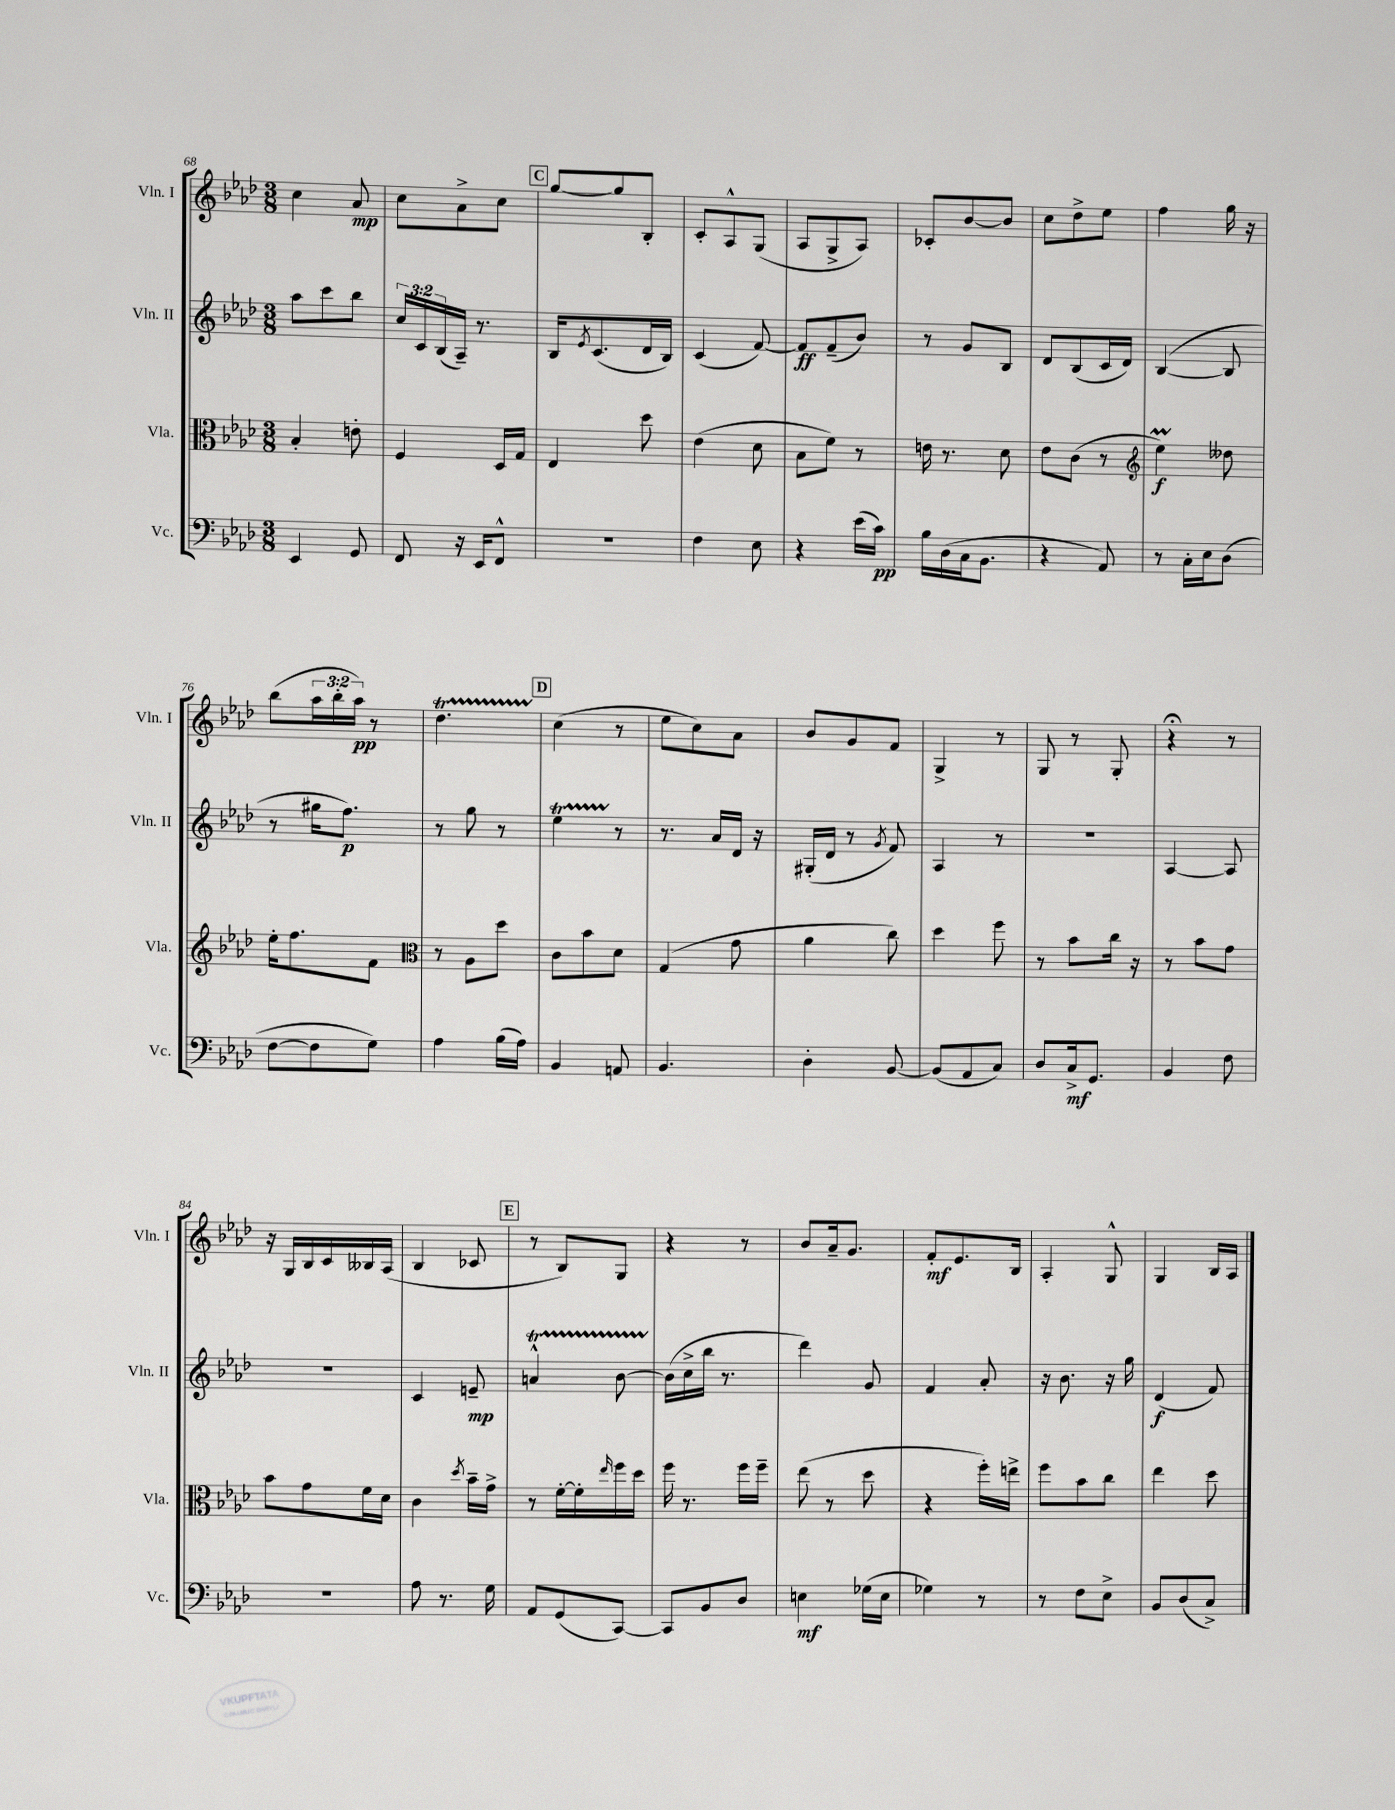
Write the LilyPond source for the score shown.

<<
\new StaffGroup <<
\new Staff = "s0" \with { instrumentName = "Vln. I" shortInstrumentName = "Vln. I" } {
    \clef treble \key aes \major \numericTimeSignature \time 3/8 \override Staff.TupletNumber.text = #tuplet-number::calc-fraction-text
    c''4 aes'8\mp |
    c''8 aes'8-> c''8 |
    \mark \markup { \box "C" } g''8~ g''8 bes8-. |
    c'8-. aes8-^ g8( |
    aes8 g8-> aes8) |
    ces'8-. bes'8~ bes'8 |
    c''8 des''8-> ees''8 |
    f''4 g''16 r16 |
    bes''8( \tuplet 3/2 { aes''16 bes''16-. aes''16\pp) } r8 |
    des''4.\startTrillSpan |
    \mark \markup { \box "D" } c''4\stopTrillSpan( r8 |
    ees''8 c''8) aes'8 |
    bes'8 g'8 f'8 |
    g4-> r8 |
    g8 r8 g8-. |
    r4\fermata r8 |
    r16 g16 bes16 c'16 beses16 aes16( |
    bes4 ces'8 |
    \mark \markup { \box "E" } r8 bes8) g8 |
    r4 r8 |
    bes'8 aes'16-- g'8. |
    f'8-.\mf ees'8. bes16 |
    aes4-. g8-^ |
    g4 bes16 aes16 \bar "|." |
}
\new Staff = "s1" \with { instrumentName = "Vln. II" shortInstrumentName = "Vln. II" } {
    \clef treble \key aes \major \numericTimeSignature \time 3/8 \override Staff.TupletNumber.text = #tuplet-number::calc-fraction-text
    aes''8 c'''8 bes''8 |
    \tuplet 3/2 { c''16 c'16 bes16( } aes16--) r8. |
    \mark \markup { \box "C" } bes16 \acciaccatura { ees'8 } c'8.( des'16 bes16) |
    c'4( f'8~) |
    f'8\ff f'8--( bes'8) |
    r8 g'8 bes8 |
    des'8 bes8( c'16 des'16) |
    bes4~( bes8 |
    r8 gis''16 f''8.\p) |
    r8 g''8 r8 |
    \mark \markup { \box "D" } ees''4\startTrillSpan r8\stopTrillSpan |
    r8. aes'16 des'16 r16 |
    gis16-.( des'16 r8 \acciaccatura { g'8 } f'8) |
    aes4 r8 |
    R4. |
    aes4~ aes8 |
    R4. |
    c'4 e'8--\mp |
    \mark \markup { \box "E" } a'4-^\startTrillSpan bes'8~ |
    bes'16\stopTrillSpan( c''16-> bes''16 r8. |
    des'''4) g'8 |
    f'4 aes'8-. |
    r16 bes'8. r16 g''16 |
    des'4\f( f'8) \bar "|." |
}
\new Staff = "s2" \with { instrumentName = "Vla." shortInstrumentName = "Vla." } {
    \clef alto \key aes \major \numericTimeSignature \time 3/8
    bes4-. e'8-. |
    f4 des16 g16 |
    \mark \markup { \box "C" } ees4 des''8 |
    ees'4( des'8 |
    bes8 f'8) r8 |
    e'16 r8. des'8 |
    ees'8 c'8( r8 |
    \clef treble ees''4\prall\f) deses''8 |
    ees''16-. f''8. f'8 |
    \clef alto r8 aes8 des''8 |
    \mark \markup { \box "D" } c'8 bes'8 des'8 |
    g4( g'8 |
    aes'4 c''8) |
    des''4 f''8 |
    r8 bes'8 c''16 r16 |
    r8 bes'8 g'8 |
    bes'8 g'8 f'16 des'16 |
    c'4 \acciaccatura { des''8 } bes'16-- g'16-> |
    \mark \markup { \box "E" } r8 f'16~-. f'16-. \grace { ees''16 } f''16 des''16 |
    f''16 r8. f''16 f''16-- |
    ees''8( r8 des''8 |
    r4 f''16-.) e''16-> |
    f''8 bes'8 c''8 |
    ees''4 des''8 \bar "|." |
}
\new Staff = "s3" \with { instrumentName = "Vc." shortInstrumentName = "Vc." } {
    \clef bass \key aes \major \numericTimeSignature \time 3/8
    ees,4 g,8 |
    f,8 r16 ees,16 f,8-^ |
    \mark \markup { \box "C" } R4. |
    f4 ees8 |
    r4 ees'16( c'16\pp) |
    bes16 des16( c16 bes,8. |
    r4 aes,8) |
    r8 c16-. ees16 des8( |
    f8~ f8 g8) |
    aes4 bes16( aes16) |
    \mark \markup { \box "D" } bes,4 a,8 |
    bes,4. |
    des4-. bes,8~ |
    bes,8( aes,8 c8) |
    des8 c16->\mf g,8. |
    bes,4 f8 |
    R4. |
    aes8 r8. g16 |
    \mark \markup { \box "E" } aes,8 g,8( c,8~) |
    c,8 bes,8 des8 |
    e4\mf ges16( e16 |
    ges4) r8 |
    r8 f8 ees8-> |
    bes,8 des8( c8->) \bar "|." |
}
>>
>>
\layout { \context { \Score currentBarNumber = #68 } }
